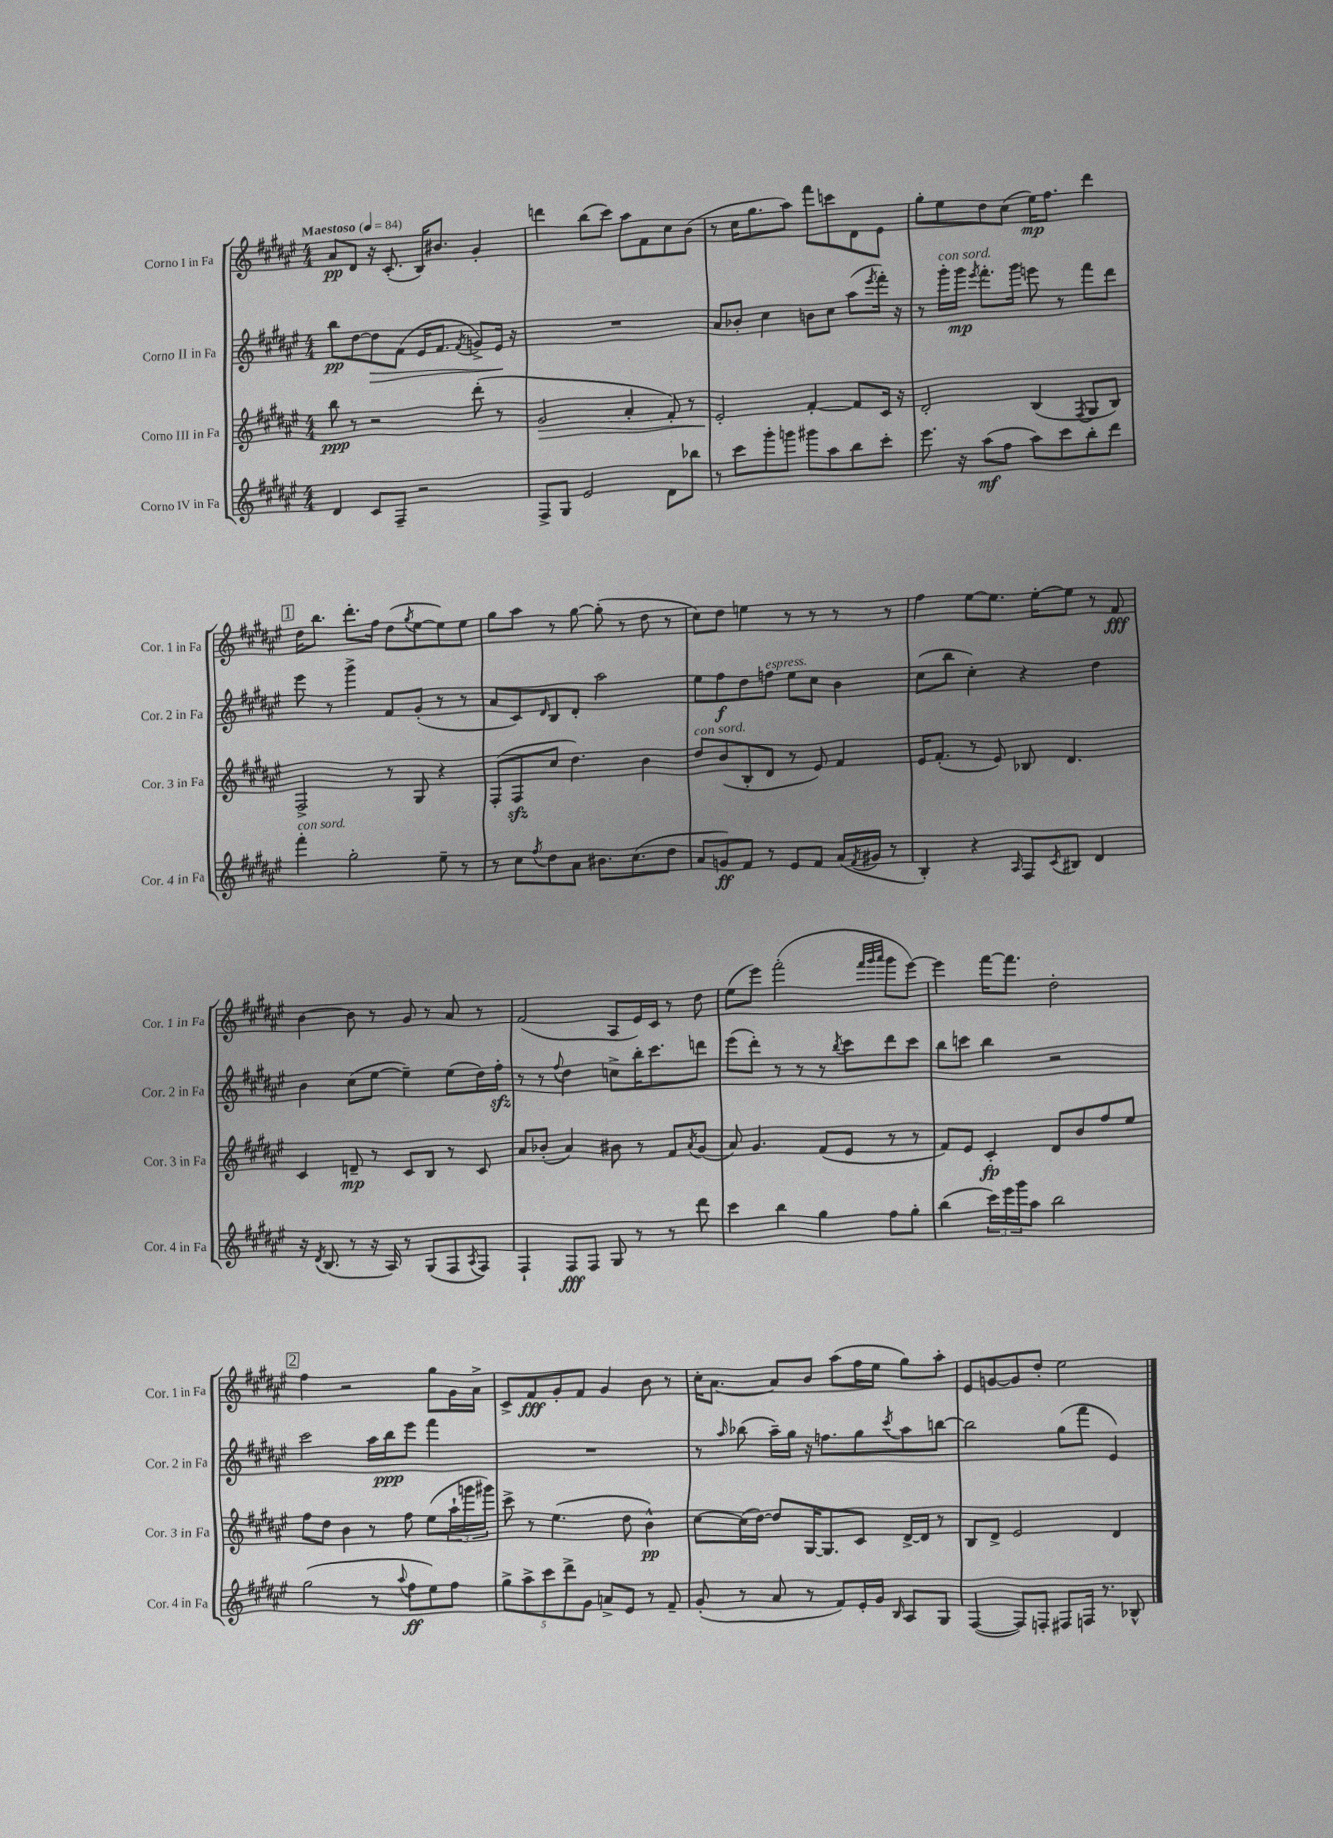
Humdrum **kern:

**kern	**dynam	**kern	**dynam	**kern	**dynam	**kern	**dynam
*part4	*part4	*part3	*part3	*part2	*part2	*part1	*part1
*staff4	*staff4	*staff3	*staff3	*staff2	*staff2	*staff1	*staff1
*I"Corno IV in Fa	*	*I"Corno III in Fa	*	*I"Corno II in Fa	*	*I"Corno I in Fa	*
*I'Cor. 4 in Fa	*	*I'Cor. 3 in Fa	*	*I'Cor. 2 in Fa	*	*I'Cor. 1 in Fa	*
*clefG2	*	*clefG2	*	*clefG2	*	*clefG2	*
*k[f#c#g#d#a#e#]	*	*k[f#c#g#d#a#e#]	*	*k[f#c#g#d#a#e#]	*	*k[f#c#g#d#a#e#]	*
*M4/4	*	*M4/4	*	*M4/4	*	*M4/4	*
*MM84	*	*MM84	*	*MM84	*	*MM84	*
=1	=1	=1	=1	=1	=1	=1	=1
!	!	!	!	!	!	!LO:TX:a:B:t=Maestoso	!
4d#/	.	8bb\	ppp	8bb\L	pp	8a#/L	pp
.	.	8r	.	[8dd#\	.	8d#/J	.
!	!	!	!	!	!LO:HP:b	!	!
8c#/L	.	2r	.	8dd#\]	>	16r	.
.	.	.	.	.	.	(8.c#'/	.
8F#~/J	.	.	.	(8f#\J	.	.	.
2r	.	.	.	16e#/KL	.	16B/KL)	.
.	.	.	.	8.f#/J	.	8.b#X/J	.
.	.	.	.	8qf#/	.	.	.
.	.	(8ddd#'\	.	8gn^/L)	.	4g#'/	.
.	.	8r	.	16e#/Jk	.	.	.
.	.	.	.	16r	]	.	.
=2	=2	=2	=2	=2	=2	=2	=2
!	!	!	!LO:HP:b	!	!	!	!
8F#^/L	.	2g#/	>	1r	.	4dddn\	.
8G#/J	.	.	.	.	.	.	.
2e#/	.	.	.	.	.	(8bb\L	.
.	.	.	.	.	.	8ccc#\J)	.
.	.	4a#'/	.	.	.	8aa#\L	.
.	.	.	.	.	.	8f#\	.
8d#\L	.	8f#'/)	.	.	.	8cc#\	.
8bb-X\J	.	8r	.	.	.	(8b\J	.
=3	=3	=3	=3	=3	=3	=3	=3
8r	.	2e#'/	.	8a#/L	.	8r	.
8ccc#\L	.	.	.	8b-X'/J	.	16cc#\KL	.
.	.	.	.	.	.	8.gg#\	.
8ggg#'\	.	.	.	4cc#\	.	.	.
8gggn\J	.	.	.	.	.	8aa#\J)	.
8ggg#X\L	.	[4f#'/	]	8bn\L	.	8fff#\L	.
8aa#\	.	.	.	8cc#\J	.	8cccn\	.
8bb\	.	8f#/L]	.	(8aa#\L	.	8d#\	.
.	.	.	.	8qeee#/	.	.	.
8ccc#'\J	.	16c#/Jk	.	16fff#'\Jk)	.	8e#\J	.
.	.	16r	.	16r	.	.	.
=4	=4	=4	=4	=4	=4	=4	=4
8.eee#\	.	2d#'/	.	8r	.	8gg#'\L	.
!	!	!	!	!LO:TX:a:i:t=con sord.	!	!	!
.	.	.	.	16ggg#'\LL	.	8ee#\	.
16r	.	.	.	16ggg#\JJ	mp	.	.
.	.	.	.	8qeee#/	.	.	.
(8aa#\L	mf	.	.	8.fff#'\L	.	8dd#\	.
8ff#\J	.	.	.	.	.	(8cc#\J	.
.	.	.	.	16ggg#\Jk	.	.	.
8aa#\L)	.	(4B/	.	8eeen\	.	16ee#\KL)	mp
.	.	.	.	.	.	8.ff#\J	.
8ccc#\	.	.	.	8r	.	.	.
.	.	8qF#/	.	.	.	.	.
8bb'\	.	8G#/L	.	8fff#\L	.	4ddd#\	.
8ddd#\J	.	8B/J)	.	8ddd#\J	.	.	.
!!LO:LB:g=z
!!LO:REH:place=s1:t=1
=5	=5	=5	=5	=5	=5	=5	=5
!LO:TX:a:i:t=con sord.	!	!	!	!	!	!	!
4fff#'\	.	2F#^/	.	8eee#\	.	16dd#\KL	.
.	.	.	.	.	.	8.bb\J	.
.	.	.	.	8r	.	.	.
2gg#'\	.	.	.	4ggg#^\	.	8.ddd#'\L	.
.	.	.	.	.	.	16ff#\Jk	.
.	.	8r	.	8f#/L	.	(8dd#\L	.
.	.	.	.	.	.	8qgg#/	.
.	.	8G#/	.	(8g#'/J	.	[8ee#\	.
8ee#~\	.	4r	.	8r	.	8ee#\])	.
8r	.	.	.	8r	.	8ee#\J	.
=6	=6	=6	=6	=6	=6	=6	=6
8r	.	(8F#'/L	.	8a#/L	.	8gg#\L	.
8cc#\L	.	8F#zz/	.	8c#/)	.	8aa#\J	.
8qff#/	.	.	.	16qqd#/	.	.	.
8dd#\	.	8cc#/J	.	8B/	.	8r	.
8a#\J	.	4.dd#\)	.	8d#'/J	.	[8gg#\	.
8.b#X\L	.	.	.	2aa#\	.	(8gg#'\]	.
.	.	.	.	.	.	8r	.
(8.cc#\	.	.	.	.	.	.	.
.	.	4b\	.	.	.	8dd#\	.
8dd#\J	.	.	.	.	.	8r	.
=7	=7	=7	=7	=7	=7	=7	=7
!	!	!LO:TX:a:i:t=con sord.	!	!	!	!	!
8a#/L	.	8dd#/L	.	8ee#\L	.	8cc#\L)	.
8gn/)	ff	(8b/	.	8ff#\	f	8dd#\J	.
8f#/J	.	8B'/	.	8dd#\	.	4een\	.
!	!	!	!	!LO:TX:a:i:t=espress.	!	!	!
8r	.	8d#/J	.	8ffn\J	.	.	.
8e#/L	.	8r	.	8ee#\L	.	8r	.
8f#/J	.	8e#/)	.	8cc#\J	.	8r	.
(16a#/LL	.	4f#/	.	4b\	.	8r	.
8qf#/	.	.	.	.	.	.	.
16g#X/JJ	.	.	.	.	.	.	.
8r	.	.	.	.	.	8r	.
=8	=8	=8	=8	=8	=8	=8	=8
4B'/)	.	16e#/KL	.	(8cc#\L	.	4ff#\	.
.	.	(8.f#'/J	.	.	.	.	.
.	.	.	.	8bb\J	.	.	.
4r	.	8r	.	4cc#'\)	.	[8ee#\L	.
.	.	8e#/)	.	.	.	8.ee#\J]	.
16qqA#/	.	.	.	.	.	.	.
8F#/L	.	8B-X/	.	4r	.	.	.
.	.	.	.	.	.	[16ee#'\KL	.
8qc#/	.	.	.	.	.	.	.
8B#X/J	.	4.d#/	.	.	.	8ee#\J]	.
4d#/	.	.	.	4dd#\	.	8r	.
.	.	.	.	.	.	8f#/	fff
!!LO:LB:g=z
=9	=9	=9	=9	=9	=9	=9	=9
16r	.	4c#/	.	4b\	.	[4b\	.
8qd#/	.	.	.	.	.	.	.
(8.B/	.	.	.	.	.	.	.
8r	.	8dn~/	mp	(8cc#\L	.	8b\]	.
16r	.	8r	.	[8ee#\J	.	8r	.
16A#/)	.	.	.	.	.	.	.
8r	.	8c#/L	.	4ee#~\])	.	8g#/	.
(8G#/L	.	8B/J	.	.	.	8r	.
8F#/	.	8r	.	(8ee#\L	.	8a#/	.
8qA#/	.	.	.	.	.	.	.
8F#/J)	.	8c#/	.	16dd#\L)	.	8r	.
.	.	.	.	16ff#zz'\JJ	.	.	.
=10	=10	=10	=10	=10	=10	=10	=10
4F#`/	.	8a#/L	.	8r	.	(2f#/	.
.	.	(8b-X'/J	.	8r	.	.	.
.	.	.	.	8qqff#/	.	.	.
8F#/L	fff	4a#/)	.	4dd#\	.	.	.
8F#/J	.	.	.	.	.	.	.
8G#/	.	8b#X\	.	8ccn^\L	.	8A#/L	.
8r	.	8r	.	16bb'\K	.	16e#/L)	.
.	.	.	.	8.ccc#\	.	16c#/JJ	.
8r	.	8f#/L	.	.	.	8r	.
.	.	8qa#/	.	.	.	.	.
8ddd#\	.	(8g#/J	.	8dddn\J	.	8dd#\	.
=11	=11	=11	=11	=11	=11	=11	=11
4ccc#\	.	8a#/)	.	(8eee#\L	.	(8ee#\L	.
.	.	4.g#/	.	8ddd#'\J)	.	8eee#\J)	.
4bb\	.	.	.	8r	.	(2fff#'\	.
.	.	.	.	8r	.	.	.
4gg#\	.	(8f#/L	.	8r	.	.	.
.	.	.	.	8qbb/	.	.	.
.	.	8e#/J	.	8ccc#\L	.	.	.
.	.	.	.	.	.	32qqfff#/LLL	.
.	.	.	.	.	.	32qqggg#/	.
.	.	.	.	.	.	32qqaaa#/JJJ	.
8ff#\L	.	8r	.	8ddd#\	.	8ggg#\L	.
8gg#'\J	.	8r	.	8ccc#\J	.	[8eee#\J)	.
=12	=12	=12	=12	=12	=12	=12	=12
(4bb\	.	8f#/L)	.	8bb\L	.	4eee#\]	.
.	.	8e#/J	.	8cccn\J	.	.	.
24ccc#\LL)	.	4c#'/	fp	4bb\	.	[16fff#\KL	.
24eee#\	.	.	.	.	.	.	.
.	.	.	.	.	.	8.fff#\J]	.
24ggg#\J	.	.	.	.	.	.	.
8aa#\J	.	.	.	.	.	.	.
2bb\	.	8d#/L	.	2r	.	2dd#'\	.
.	.	8b/	.	.	.	.	.
.	.	8ff#/	.	.	.	.	.
.	.	8ee#/J	.	.	.	.	.
!!LO:LB:g=z
!!LO:REH:place=s1:t=2
=13	=13	=13	=13	=13	=13	=13	=13
(2gg#\	.	8ff#\L	.	2ccc#\	.	4ff#\	.
.	.	8dd#\J	.	.	.	.	.
.	.	4b\	.	.	.	2r	.
8r	.	8r	.	16aa#\LL	.	.	.
.	.	.	.	16bb\J	ppp	.	.
8qqaa#/	.	.	.	.	.	.	.
8ff#\L	ff	8ff#\	.	8eee#\J	.	.	.
8ee#\)	.	(8ee#\L	.	4fff#\	.	8gg#\L	.
8ff#\J	.	24aa#`\L	.	.	.	16g#\L	.
.	.	24gggn\	.	.	.	.	.
.	.	.	.	.	.	16a#^\JJ	.
.	.	24ggg#X\JJ)	.	.	.	.	.
=14	=14	=14	=14	=14	=14	=14	=14
10gg#^\L	.	8ccc#^\	.	1r	.	8c#^/L	.
10aa#^\	.	.	.	.	.	.	.
.	.	8r	.	.	.	8f#/	fff
10ccc#\	.	.	.	.	.	.	.
.	.	(4.ee#\	.	.	.	8g#'/	.
10ddd#^\	.	.	.	.	.	.	.
.	.	.	.	.	.	8f#/J	.
10g#\J	.	.	.	.	.	.	.
8an^/L	.	.	.	.	.	4g#/	.
8e#/J	.	8dd#\	.	.	.	.	.
8r	.	4b^^\)	pp	.	.	8b\	.
8f#~/	.	.	.	.	.	8r	.
=15	=15	=15	=15	=15	=15	=15	=15
(8g#'/	.	[8cc#\L	.	8r	.	16cc#'\KL	.
.	.	.	.	.	.	[8.a#\J	.
.	.	.	.	16qqaa#/	.	.	.
8r	.	(16cc#\L]	.	(8bb-X\	.	.	.
.	.	[16dd#\JJ)	.	.	.	.	.
8a#/	.	8dd#/L]	.	16aa#~\LL)	.	8a#/L]	.
.	.	.	.	16gg#\JJ	.	.	.
8r	.	[16G#/K	.	16r	.	8b/J	.
.	.	8.G#/]	.	8.ffn\L	.	.	.
8f#/L)	.	.	.	.	.	(8aa#\L	.
16e#'/L	.	8c#/J	.	8gg#\	.	16ff#\L	.
16g#/JJ	.	.	.	.	.	16ee#\JJ	.
16qqB/	.	.	.	8qccc#/	.	.	.
8A#/L	.	[16d#^/LL	.	8aa#\	.	8gg#\L)	.
.	.	16d#/JJ]	.	.	.	.	.
8G#/J	.	8r	.	[8bbn\J	.	8aa#'\J	.
=16	=16	=16	=16	=16	=16	=16	=16
([4F#/	.	8B/L	.	2bb\]	.	8e#/L	.
.	.	8d#^/J	.	.	.	[8gn/	.
8F#/L])	.	2e#/	.	.	.	8g/]	.
8Fn'/J	.	.	.	.	.	8dd#'/J	.
8F#X/L	.	.	.	(8gg#\L	.	2ee#\	.
16Fn/Jk	.	.	.	8fff#\J	.	.	.
8.r	.	.	.	.	.	.	.
.	.	4d#/	.	4e#/)	.	.	.
8B-X^^/	.	.	.	.	.	.	.
==	==	==	==	==	==	==	==
*-	*-	*-	*-	*-	*-	*-	*-
